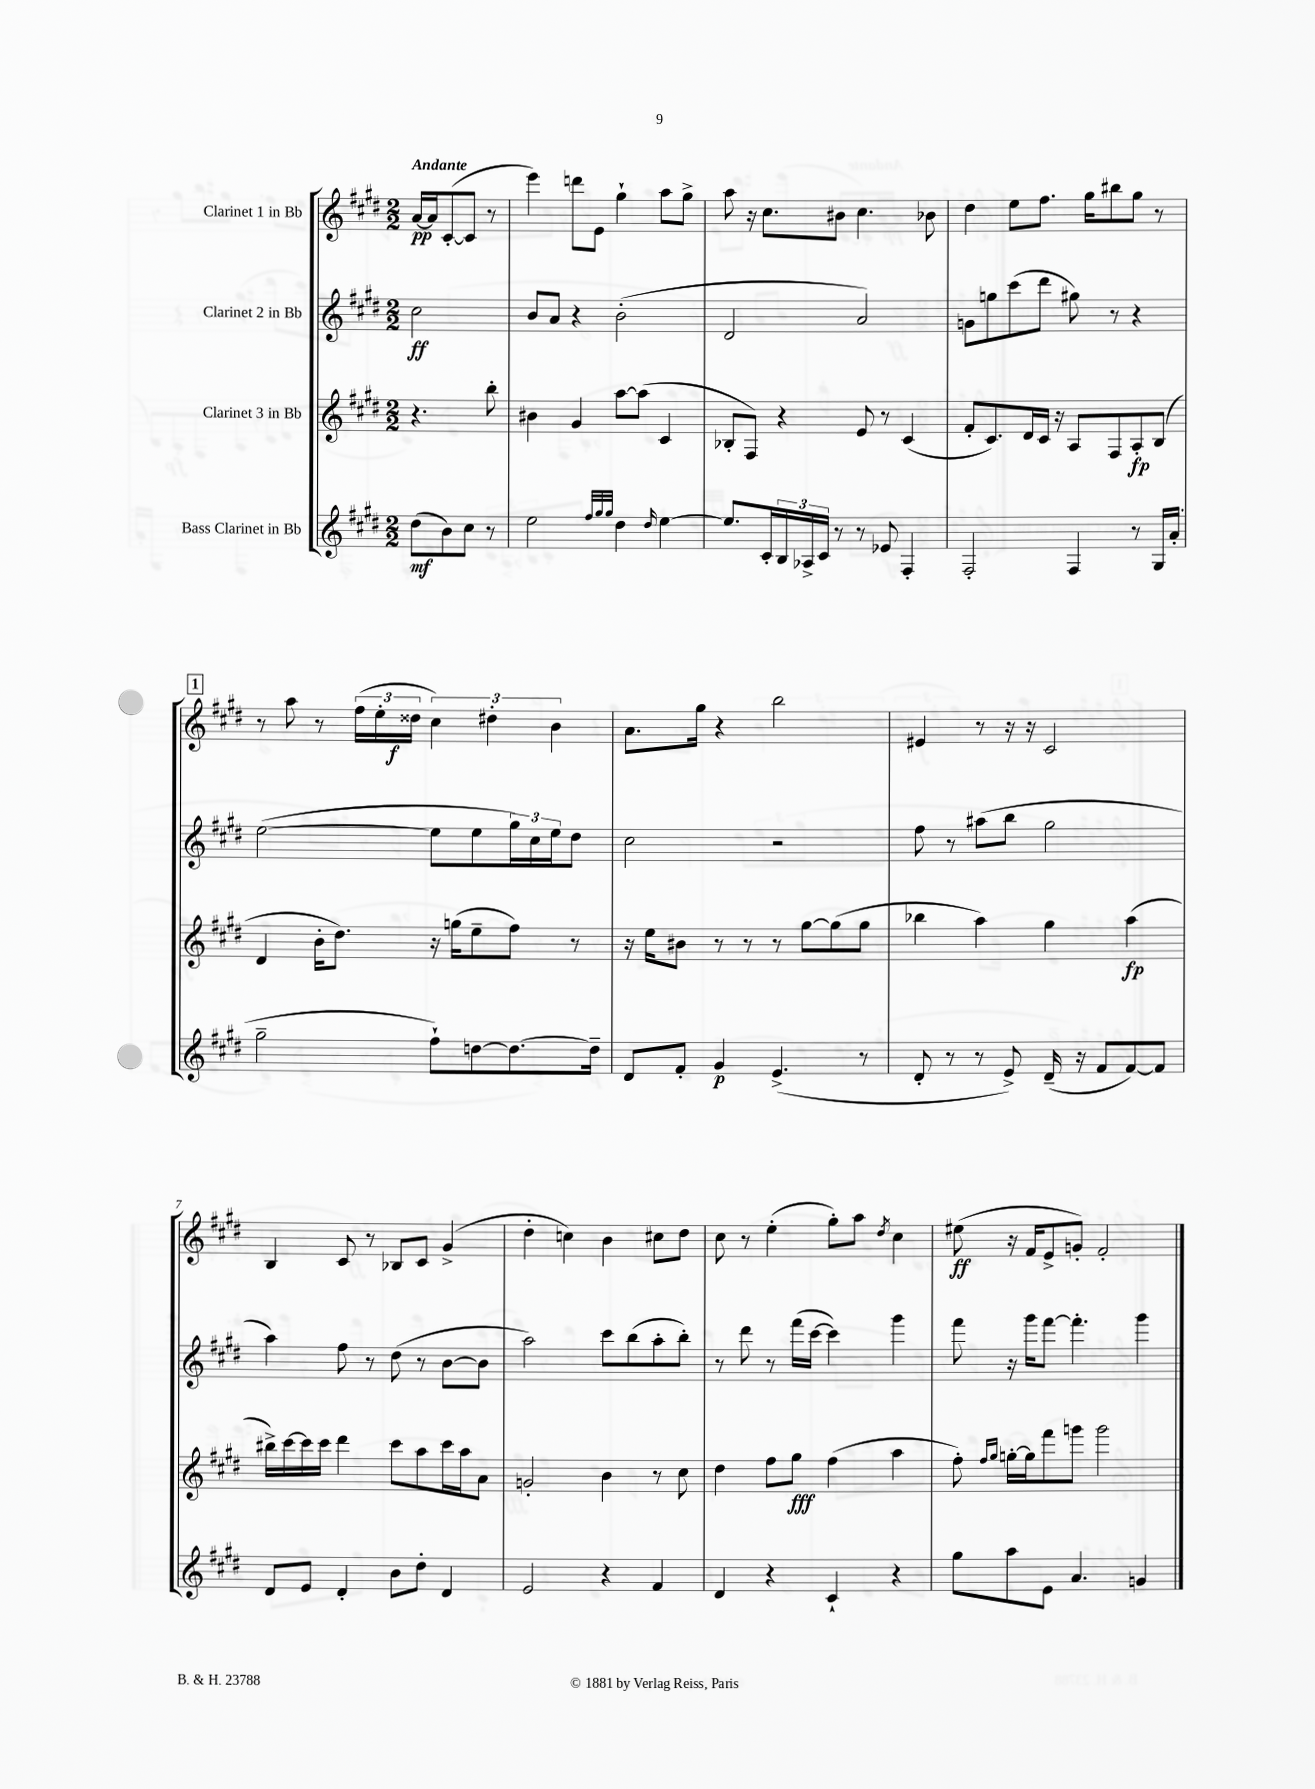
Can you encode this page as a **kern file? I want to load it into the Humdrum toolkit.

**kern	**dynam	**kern	**dynam	**kern	**dynam	**kern	**dynam
*part4	*part4	*part3	*part3	*part2	*part2	*part1	*part1
*staff4	*staff4	*staff3	*staff3	*staff2	*staff2	*staff1	*staff1
*I"Bass Clarinet in Bb	*	*I"Clarinet 3 in Bb	*	*I"Clarinet 2 in Bb	*	*I"Clarinet 1 in Bb	*
*clefG2	*	*clefG2	*	*clefG2	*	*clefG2	*
*k[f#c#g#d#]	*	*k[f#c#g#d#]	*	*k[f#c#g#d#]	*	*k[f#c#g#d#]	*
*M2/2	*	*M2/2	*	*M2/2	*	*M2/2	*
=	=	=	=	=	=	=	=
!	!	!	!	!	!	!LO:TX:a:B:t=Andante	!
(8dd#\L	mf	4.r	.	2cc#\	ff	[16a/LL	pp
.	.	.	.	.	.	16a/J]	.
8b\)	.	.	.	.	.	([8c#'/	.
8cc#\J	.	.	.	.	.	8c#/J]	.
8r	.	8bb'\	.	.	.	8r	.
=1	=1	=1	=1	=1	=1	=1	=1
2ee\	.	4b#X\	.	8b/L	.	4eee\)	.
.	.	.	.	8a/J	.	.	.
.	.	4g#/	.	4r	.	8dddn\L	.
.	.	.	.	.	.	8e\J	.
32qqff#/LLL	.	.	.	.	.	.	.
32qqgg#/	.	.	.	.	.	.	.
32qqgg#/JJJ	.	.	.	.	.	.	.
4dd#\	.	[8aa\L	.	(2b'\	.	4gg#`\	.
.	.	(8aa\J]	.	.	.	.	.
16qqdd#/	.	.	.	.	.	.	.
[4ee\	.	4c#/	.	.	.	8aa\L	.
.	.	.	.	.	.	8gg#^\J	.
=2	=2	=2	=2	=2	=2	=2	=2
8.ee/L]	.	8B-X'/L	.	2d#/	.	8aa\	.
.	.	8F#/J)	.	.	.	16r	.
16c#'/L	.	.	.	.	.	8.cc#\L	.
24B/	.	4r	.	.	.	.	.
24A-X^/	.	.	.	.	.	.	.
24c#/JJ	.	.	.	.	.	.	.
8r	.	.	.	.	.	8b#X\J	.
8r	.	8e/	.	2a/)	.	4.cc#\	.
8e-X/	.	8r	.	.	.	.	.
4F#'/	.	(4c#/	.	.	.	.	.
.	.	.	.	.	.	8b-X\	.
=3	=3	=3	=3	=3	=3	=3	=3
2F#'/	.	8f#'/L	.	8gn\L	.	4dd#\	.
.	.	8.c#/)	.	8ggn\	.	.	.
.	.	.	.	(8ccc#\	.	8ee\L	.
.	.	16d#/L	.	.	.	.	.
.	.	16c#/JJ	.	8ddd#\J	.	8.ff#\J	.
.	.	16r	.	.	.	.	.
4F#/	.	8A/L	.	8gg#X\)	.	.	.
.	.	.	.	.	.	16gg#\KL	.
.	.	8F#/	.	8r	.	8bb#X\	.
8r	.	8A'/	fp	4r	.	8gg#\J	.
16G#/LL	.	(8B/J	.	.	.	8r	.
(16a'/JJ	.	.	.	.	.	.	.
!!LO:LB:g=z
!!LO:REH:place=s1:t=1
=4	=4	=4	=4	=4	=4	=4	=4
2gg#~\	.	4d#/	.	([2ee\	.	8r	.
.	.	.	.	.	.	8aa\	.
.	.	16b'\KL	.	.	.	8r	.
.	.	8.dd#\J)	.	.	.	.	.
.	.	.	.	.	.	(24ff#\LL	.
.	.	.	.	.	.	24ee'\	.
.	.	.	.	.	.	24dd##X\JJ	f
8ff#`\L)	.	16r	.	8ee\L]	.	6cc#\)	.
.	.	(16ggn\KL	.	.	.	.	.
[8ddn\	.	8ee~\	.	8ee\	.	.	.
.	.	.	.	.	.	6dd#X'\	.
8.dd\_	.	8ff#\J)	.	24gg#\L)	.	.	.
.	.	.	.	24cc#\	.	.	.
.	.	.	.	24ee\J	.	6b\	.
.	.	8r	.	8dd#\J	.	.	.
16dd~\Jk]	.	.	.	.	.	.	.
=5	=5	=5	=5	=5	=5	=5	=5
8d#/L	.	16r	.	2cc#\	.	8.a\L	.
.	.	16ee\KL	.	.	.	.	.
8f#'/J	.	8b#X\J	.	.	.	.	.
.	.	.	.	.	.	16gg#\Jk	.
4g#/	p	8r	.	.	.	4r	.
.	.	8r	.	.	.	.	.
(4.e^/	.	8r	.	2r	.	2bb\	.
.	.	[8gg#\L	.	.	.	.	.
.	.	(8gg#\]	.	.	.	.	.
8r	.	8gg#\J	.	.	.	.	.
=6	=6	=6	=6	=6	=6	=6	=6
8d#'/	.	4bb-X\	.	8ff#\	.	4e#X/	.
8r	.	.	.	8r	.	.	.
8r	.	4aa\)	.	(8aa#X\L	.	8r	.
8e^/)	.	.	.	8bb\J	.	16r	.
.	.	.	.	.	.	16r	.
(16d#~/	.	4gg#\	.	2gg#\	.	2c#/	.
16r	.	.	.	.	.	.	.
8f#/L	.	.	.	.	.	.	.
[8f#/)	.	(4aa\	fp	.	.	.	.
8f#/J]	.	.	.	.	.	.	.
!!LO:LB:g=z
=7	=7	=7	=7	=7	=7	=7	=7
8d#/L	.	16bb#X^\LL)	.	4aa\)	.	4B/	.
.	.	[16ccc#\	.	.	.	.	.
8e/J	.	16ccc#\]	.	.	.	.	.
.	.	16ccc#\JJ	.	.	.	.	.
4d#'/	.	4ddd#\	.	8ff#\	.	8c#/	.
.	.	.	.	8r	.	8r	.
8b\L	.	8ccc#\L	.	(8dd#\	.	8B-X/L	.
8dd#'\J	.	8aa\	.	8r	.	8c#/J	.
4d#/	.	16ccc#\L	.	[8b\L	.	(4g#^/	.
.	.	16aa\J	.	.	.	.	.
.	.	8a\J	.	8b\J]	.	.	.
=8	=8	=8	=8	=8	=8	=8	=8
2e/	.	2gn'/	.	2aa\)	.	4dd#'\	.
.	.	.	.	.	.	4ccn\)	.
4r	.	4b\	.	8ccc#\L	.	4b\	.
.	.	.	.	(8bb\	.	.	.
4f#/	.	8r	.	8aa'\	.	8cc#X\L	.
.	.	8cc#\	.	8bb'\J)	.	8dd#\J	.
=9	=9	=9	=9	=9	=9	=9	=9
4d#/	.	4dd#\	.	8r	.	8cc#\	.
.	.	.	.	8ddd#\	.	8r	.
4r	.	8ff#\L	.	8r	.	(4ee'\	.
.	.	8gg#\J	fff	(16fff#\LL	.	.	.
.	.	.	.	[16ccc#\JJ	.	.	.
4c#`/	.	(4ff#\	.	4ccc#\])	.	8gg#'\L)	.
.	.	.	.	.	.	8aa\J	.
.	.	.	.	.	.	8qdd#/	.
4r	.	4aa\	.	4ggg#\	.	4cc#\	.
=10	=10	=10	=10	=10	=10	=10	=10
8gg#\L	.	8ff#'\)	.	8fff#\	.	(8ee#X\	ff
.	.	16qqff#/LL	.	.	.	.	.
.	.	16qqgg#/JJ	.	.	.	.	.
8aa\	.	[16ggn'\LL	.	16r	.	16r	.
.	.	16gg\J]	.	16ggg#\KL	.	16f#/KL	.
8e\J	.	8fff#\	.	[8fff#\J	.	8e^/	.
4.a/	.	8gggn\J	.	4.fff#'\]	.	8gn'/J)	.
.	.	2ggg\	.	.	.	2f#'/	.
4gn/	.	.	.	4ggg#\	.	.	.
==	==	==	==	==	==	==	==
*-	*-	*-	*-	*-	*-	*-	*-
